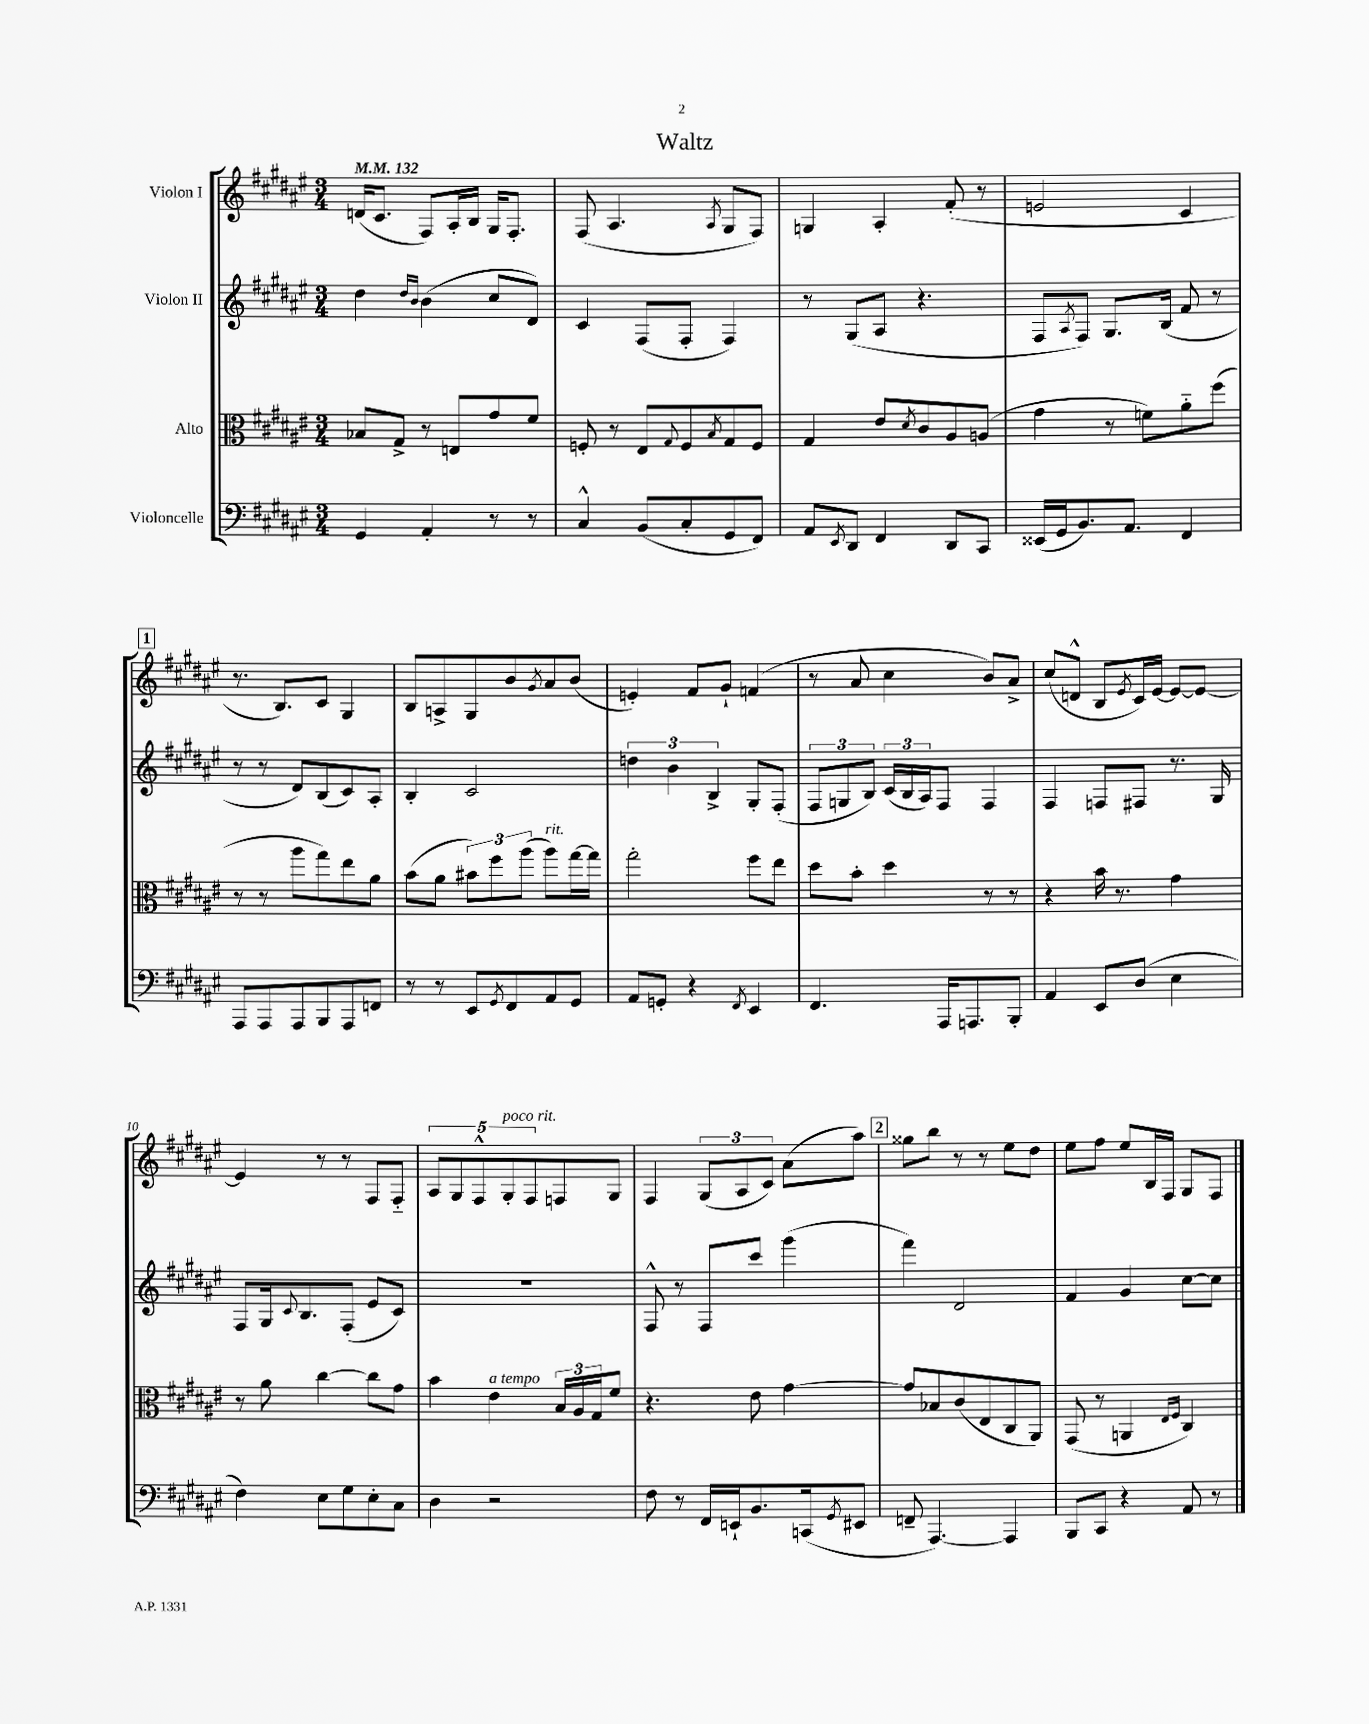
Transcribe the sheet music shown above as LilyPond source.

\header { title = "Waltz" }
<<
\new StaffGroup <<
\new Staff = "s0" \with { instrumentName = "Violon I" } {
    \clef treble \key fis \major \numericTimeSignature \time 3/4 \tempo 4 = 132
    d'16( cis'8. fis8) ais16-. b16 gis16 fis8.-. |
    fis8( ais4. \acciaccatura { ais8 } gis8 fis8) |
    g4 ais4-. fis'8-.( r8 |
    e'2 cis'4 |
    \mark \markup { \box "1" } r8. b8.) cis'8 gis4 |
    b8 a8-> gis8 b'8 \acciaccatura { gis'8 } ais'8 b'8( |
    e'4-.) fis'8 gis'8-! f'4( |
    r8 ais'8 cis''4 b'8) ais'8-> |
    cis''8( d'8-^ b8 \acciaccatura { eis'8 } cis'16) eis'16~ eis'8~ eis'8~ |
    eis'4 r8 r8 fis8 fis8-_ |
    \tuplet 5/4 { ais8 gis8 fis8-^ gis8-.^\markup { \italic "poco rit." } fis8 } f8 gis8 |
    fis4 \tuplet 3/2 { gis8( ais8 cis'8) } ais'8( ais''8) |
    \mark \markup { \box "2" } gisis''8 b''8 r8 r8 eis''8 dis''8 |
    eis''8 fis''8 eis''8 b16 fis16 gis8 fis8 \bar "|." |
}
\new Staff = "s1" \with { instrumentName = "Violon II" } {
    \clef treble \key fis \major \numericTimeSignature \time 3/4
    dis''4 \grace { dis''16 b'16 } b'4( cis''8 dis'8) |
    cis'4 fis8( fis8-. fis4) |
    r8 gis8( ais8 r4. |
    fis8 \acciaccatura { ais8 } fis8) gis8. b16( fis'8 r8 |
    \mark \markup { \box "1" } r8 r8 dis'8) b8( cis'8) ais8-. |
    b4-. cis'2 |
    \tuplet 3/2 { d''4 b'4 b4-> } gis8-. fis8-.( |
    \tuplet 3/2 { fis8 g8 b8) } \tuplet 3/2 { cis'16( b16 ais16) } fis8 fis4 |
    fis4 f8 fis8 r8. gis16 |
    fis8 gis16 \appoggiatura { cis'8 } b8. fis8-.( eis'8 cis'8) |
    R2. |
    fis8-^ r8 fis8 cis'''8 gis'''4( |
    \mark \markup { \box "2" } fis'''4) dis'2 |
    fis'4 gis'4 cis''8~ cis''8 \bar "|." |
}
\new Staff = "s2" \with { instrumentName = "Alto" } {
    \clef alto \key fis \major \numericTimeSignature \time 3/4
    bes8 gis8-> r8 e8 gis'8 fis'8 |
    f8-. r8 eis8 \appoggiatura { gis8 } f8 \acciaccatura { b8 } gis8 f8 |
    gis4 eis'8 \acciaccatura { dis'8 } cis'8 ais8 a8( |
    gis'4 r8 f'8) ais'8-_ fis''8( |
    \mark \markup { \box "1" } r8 r8 ais''8 gis''8) eis''8 ais'8 |
    b'8( ais'8 \tuplet 3/2 { bis'8) fis''8 ais''8( } ais''8^\markup { \italic "rit." }) gis''16~ gis''16 |
    gis''2-. fis''8 eis''8 |
    dis''8 b'8-. dis''4 r8 r8 |
    r4 b'16 r8. gis'4 |
    r8 ais'8 cis''4~ cis''8 gis'8 |
    b'4 eis'4^\markup { \italic "a tempo" } \tuplet 3/2 { b16 ais16 gis16 } fis'8 |
    r4. eis'8 gis'4~ |
    \mark \markup { \box "2" } gis'8 bes8 cis'8( eis8 cis8 ais,8) |
    gis,8( r8 a,4 \grace { eis16 fis16 } cis4) \bar "|." |
}
\new Staff = "s3" \with { instrumentName = "Violoncelle" } {
    \clef bass \key fis \major \numericTimeSignature \time 3/4
    gis,4 ais,4-. r8 r8 |
    cis4-^ b,8( cis8-. gis,8 fis,8) |
    ais,8 \acciaccatura { eis,8 } dis,8 fis,4 dis,8 cis,8 |
    eisis,16( gis,16 b,8.) ais,8. fis,4 |
    \mark \markup { \box "1" } ais,,8 ais,,8 ais,,8 b,,8 ais,,8 f,8 |
    r8 r8 eis,8 \acciaccatura { gis,8 } fis,8 ais,8 gis,8 |
    ais,8 g,8-. r4 \acciaccatura { fis,8 } eis,4 |
    fis,4. ais,,16 a,,8. b,,8-. |
    ais,4 eis,8 dis8( eis4 |
    fis4) eis8 gis8 eis8-. cis8 |
    dis4 r2 |
    fis8 r8 fis,16 e,16-! b,8. c,16( \acciaccatura { gis,8 } eis,8 |
    \mark \markup { \box "2" } f,8-- ais,,4.~) ais,,4 |
    b,,8 cis,8 r4 ais,8 r8 \bar "|." |
}
>>
>>
